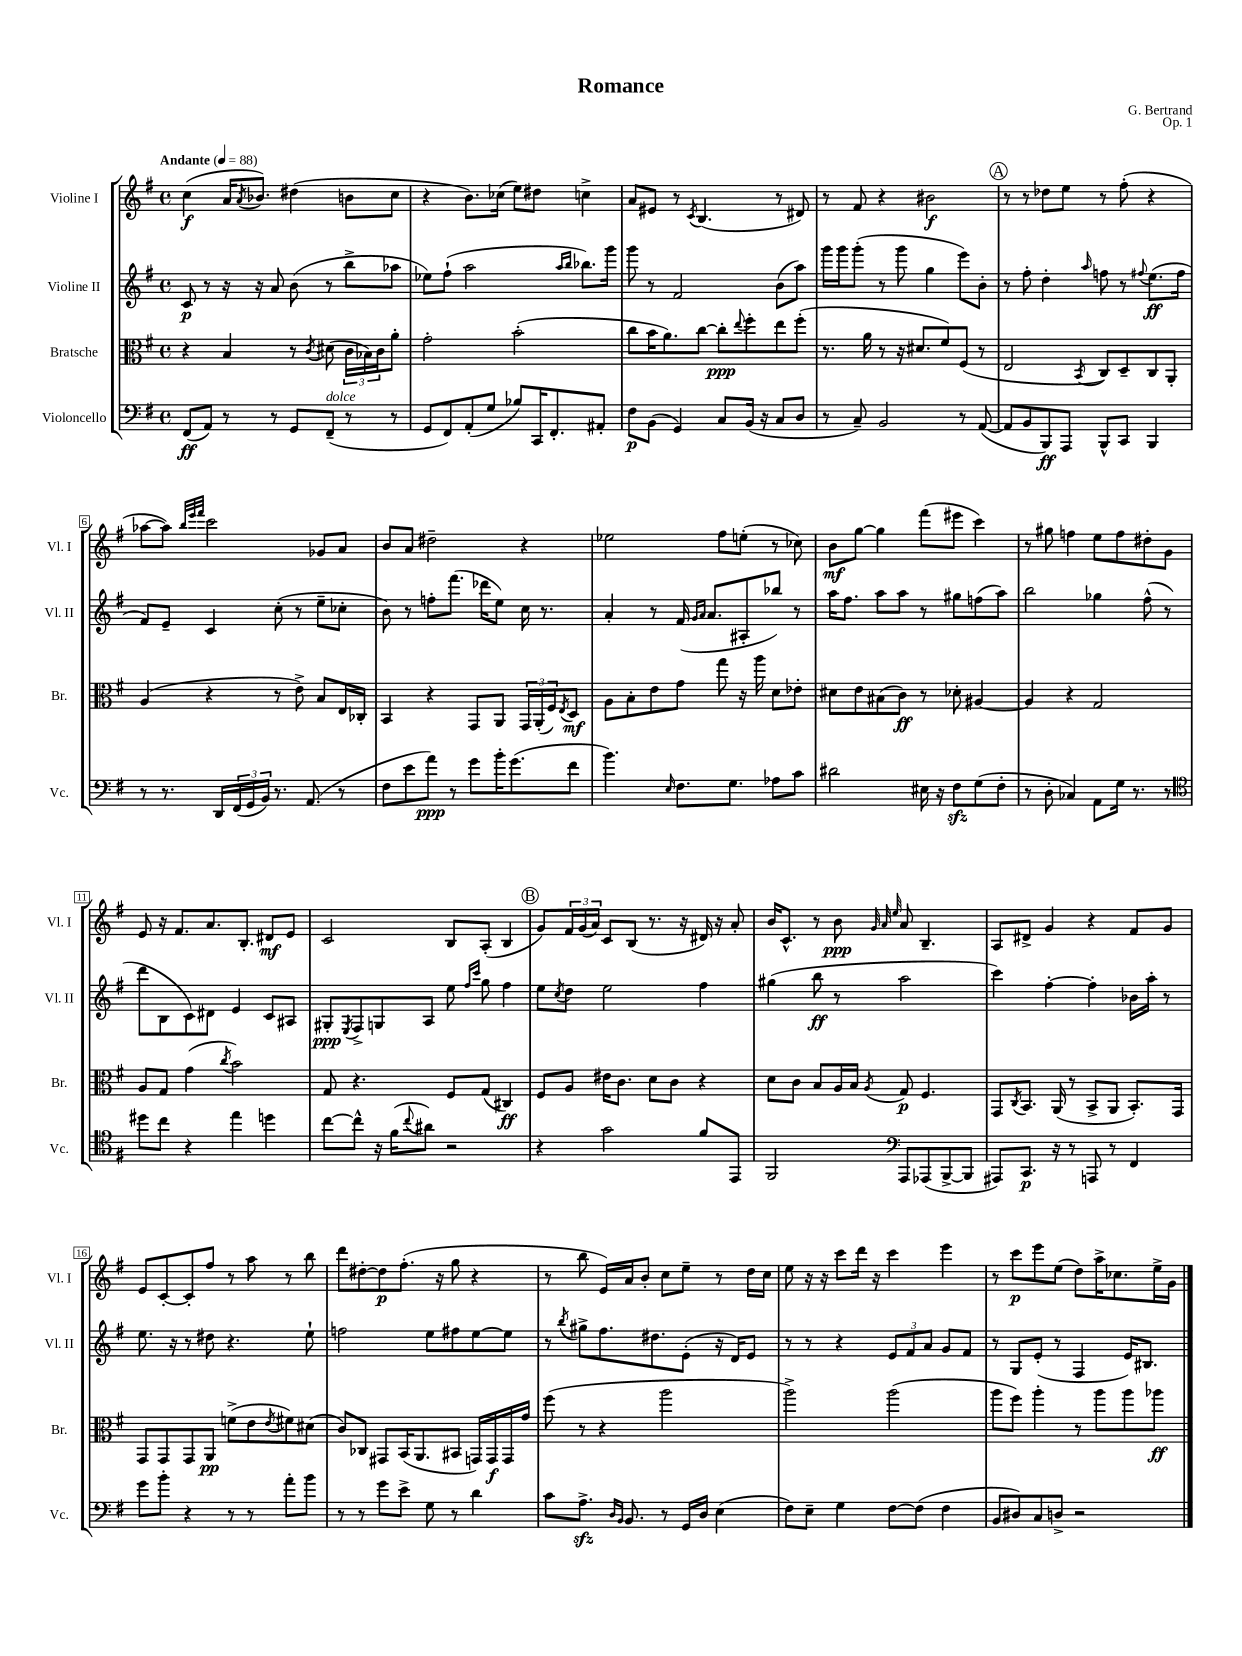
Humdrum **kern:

**kern	**dynam	**kern	**dynam	**kern	**dynam	**kern	**dynam
*part4	*part4	*part3	*part3	*part2	*part2	*part1	*part1
*staff4	*staff4	*staff3	*staff3	*staff2	*staff2	*staff1	*staff1
*I"Violoncello	*	*I"Bratsche	*	*I"Violine II	*	*I"Violine I	*
*I'Vc.	*	*I'Br.	*	*I'Vl. II	*	*I'Vl. I	*
*clefF4	*	*clefC3	*	*clefG2	*	*clefG2	*
*k[f#]	*	*k[f#]	*	*k[f#]	*	*k[f#]	*
*M4/4	*	*M4/4	*	*M4/4	*	*M4/4	*
*met(c)	*	*met(c)	*	*met(c)	*	*met(c)	*
*MM88	*	*MM88	*	*MM88	*	*MM88	*
=1	=1	=1	=1	=1	=1	=1	=1
!	!	!	!	!	!	!LO:TX:a:B:t=Andante	!
(8FF#/L	ff	4r	.	8c/	p	(4cc\	f
8AA/J)	.	.	.	8r	.	.	.
8r	.	4B/	.	16r	.	16a/KL	.
.	.	.	.	.	.	8qa/	.
.	.	.	.	16r	.	8.b-X/J)	.
8r	.	.	.	8a/	.	.	.
8GG/L	.	8r	.	(8b\	.	(4dd#X\	.
.	.	8qc/	.	.	.	.	.
!LO:TX:a:i:t=dolce	!	!	!	!	!	!	!
(8FF#~/J	.	(8d#X\	.	8r	.	.	.
8r	.	24c\LL	.	8bb^\L	.	8bn\L	.
.	.	24B-X\)	.	.	.	.	.
.	.	24c\J	.	.	.	.	.
8r	.	8a'\J	.	8aa-X\J	.	8cc\J	.
=2	=2	=2	=2	=2	=2	=2	=2
8GG/L	.	2g'\	.	8ee-X\L)	.	4r	.
8FF#/)	.	.	.	(8ff#`\J	.	.	.
(8AA'/	.	.	.	2aa\	.	8.b\L)	.
8G/J	.	.	.	.	.	.	.
.	.	.	.	.	.	(16cc-X\Jk	.
8B-X/L)	.	(2b'\	.	.	.	8ee\L)	.
16CC/K	.	.	.	.	.	8dd#X\J	.
8.FF#'/	.	.	.	.	.	.	.
.	.	.	.	16qqaa/LL	.	.	.
.	.	.	.	16qqbb/JJ	.	.	.
.	.	.	.	8.bb-X\L)	.	4ccn^\	.
8AA#X'/J	.	.	.	.	.	.	.
.	.	.	.	16ggg\Jk	.	.	.
=3	=3	=3	=3	=3	=3	=3	=3
8F#\L	p	8cc\L	.	8ggg\	.	8a/L	.
(8BB\J	.	16b\K	.	8r	.	8e#X/J	.
.	.	8.a\)	.	.	.	.	.
4GG/)	.	.	.	2f#/	.	8r	.
.	.	.	.	.	.	8qc/	.
.	.	[8cc\J	.	.	.	(4.B/	.
8C/L	.	8cc'\L]	ppp	.	.	.	.
.	.	8qqee/	.	.	.	.	.
(16BB/Jk	.	8ff#'\	.	.	.	.	.
16r	.	.	.	.	.	.	.
8C/L	.	8ee\	.	(8b\L	.	8r	.
8D/J	.	(8ff#'\J	.	8aa\J)	.	8d#X/)	.
=4	=4	=4	=4	=4	=4	=4	=4
8r	.	8.r	.	16ggg\LL	.	8r	.
.	.	.	.	16ggg\J	.	.	.
8C~/)	.	.	.	(8ggg'\J	.	8f#/	.
.	.	16a\	.	.	.	.	.
2BB/	.	8r	.	8r	.	4r	.
.	.	16r	.	8ggg\	.	.	.
.	.	8.d#X/L	.	.	.	.	.
.	.	.	.	4gg\	.	2b#X\	f
.	.	8f#/)	.	.	.	.	.
8r	.	(8F#/J	.	8eee\L)	.	.	.
([8AA/	.	8r	.	8b'\J	.	.	.
!!LO:REH:place=s1:t=A
=5	=5	=5	=5	=5	=5	=5	=5
8AA/L]	.	2E/	.	8r	.	8r	.
8BB/	.	.	.	8ff#'\	.	8r	.
8BBB/)	ff	.	.	4dd'\	.	8dd-X\L	.
8AAA/J	.	.	.	.	.	8ee\J	.
.	.	8qBB/	.	16qqaa/	.	.	.
8BBB^^/L	.	8C/L)	.	8ffn\	.	8r	.
8CC/J	.	8D~/	.	8r	.	(8ff#'\	.
.	.	.	.	8qqff#X/	.	.	.
4BBB/	.	8C/	.	(8.ee\L	ff	4r	.
.	.	8AA'/J	.	.	.	.	.
.	.	.	.	16ff#\Jk	.	.	.
!!LO:LB:g=z
=6	=6	=6	=6	=6	=6	=6	=6
8r	.	(4A/	.	8f#/L)	.	[8aa-X\L	.
8.r	.	.	.	8e~/J	.	8aa-\J])	.
.	.	.	.	.	.	32qqbb/LLL	.
.	.	.	.	.	.	32qqeee/	.
.	.	.	.	.	.	32qqfff#/JJJ	.
.	.	4r	.	4c/	.	2ccc\	.
16DD/LL	.	.	.	.	.	.	.
(24FF#/	.	.	.	.	.	.	.
24GG/	.	.	.	.	.	.	.
24BB/JJ)	.	.	.	.	.	.	.
8.r	.	8r	.	(8cc'\	.	.	.
.	.	8e^\)	.	8r	.	.	.
(8.AA/	.	.	.	.	.	.	.
.	.	8B/L	.	8ee~\L	.	8g-X/L	.
8r	.	16E/L	.	8cc-X'\J	.	8a/J	.
.	.	16C-X'/JJ	.	.	.	.	.
=7	=7	=7	=7	=7	=7	=7	=7
8F#\L	.	4BB/	.	8b\)	.	8b/L	.
8e\	.	.	.	8r	.	8a/J	.
8a\J)	ppp	4r	.	8ffn'\L	.	2dd#X~\	.
8r	.	.	.	(8.fff#\J	.	.	.
8g\L	.	8GG/L	.	.	.	.	.
.	.	.	.	16ddd-X\KL	.	.	.
16b'\K	.	8AA/J	.	8ee\J)	.	.	.
(8.g\	.	.	.	.	.	.	.
.	.	24GG/LL	.	16cc\	.	4r	.
.	.	(24AA'/	.	.	.	.	.
.	.	.	.	8.r	.	.	.
.	.	24F#/J)	.	.	.	.	.
.	.	8qE/	.	.	.	.	.
8f#\J	.	8D/J	mf	.	.	.	.
=8	=8	=8	=8	=8	=8	=8	=8
4.b\)	.	8A\L	.	4a'/	.	2ee-X\	.
.	.	8B'\	.	.	.	.	.
.	.	8e\	.	8r	.	.	.
16qqE/	.	.	.	.	.	.	.
8.F#\L	.	8g\J	.	(16f#/	.	.	.
.	.	.	.	16qqg/LL	.	.	.
.	.	.	.	16qqa/JJ	.	.	.
.	.	.	.	8.a/L	.	.	.
.	.	8gg\	.	.	.	8ff#\L	.
8.G\J	.	.	.	.	.	.	.
.	.	16r	.	8A#X'/	.	(8een'\J	.
.	.	16aa\	.	.	.	.	.
8A-X\L	.	8d\L	.	8bb-X/J)	.	8r	.
8c\J	.	8e-X'\J	.	8r	.	8cc-X\)	.
=9	=9	=9	=9	=9	=9	=9	=9
2d#X\	.	8d#X\L	.	16aa\KL	.	8b\L	mf
.	.	.	.	8.ff#\J	.	.	.
.	.	8e\	.	.	.	[8gg\J	.
.	.	(8B#X\	.	8aa\L	.	4gg\]	.
.	.	8c\J)	ff	8aa\J	.	.	.
16E#X\	.	8r	.	8r	.	(8fff#\L	.
16r	.	.	.	.	.	.	.
8F#zz\L	.	8d-X'\	.	8gg#X\L	.	8eee#X\J	.
(8G\	.	[4A#X/	.	(8ffn\	.	4ccc\)	.
8F#'\J	.	.	.	8aa\J)	.	.	.
=10	=10	=10	=10	=10	=10	=10	=10
8r	.	4A#/]	.	2bb\	.	8r	.
8D'\	.	.	.	.	.	8gg#X\	.
4C-X/)	.	4r	.	.	.	4ffn\	.
8AA\L	.	2G/	.	4gg-X\	.	8ee\L	.
16G\Jk	.	.	.	.	.	8ff\	.
8.r	.	.	.	.	.	.	.
.	.	.	.	(8ff#^^\	.	8dd#X'\	.
8r	.	.	.	8r	.	8g\J	.
!!LO:LB:g=z
=11	=11	=11	=11	=11	=11	=11	=11
*clefC4	*	*	*	*	*	*	*
8dd#X\L	.	8A/L	.	8ddd\L	.	8e/	.
8cc\J	.	8G/J	.	8B\	.	16r	.
.	.	.	.	.	.	8.f#/L	.
4r	.	(4g\	.	8c\)	.	.	.
.	.	.	.	8d#X\J	.	8.a/	.
.	.	8qcc/	.	.	.	.	.
4ee\	.	2b\)	.	4e/	.	.	.
.	.	.	.	.	.	8.B'/J	.
4ddn\	.	.	.	8c/L	.	8d#X/L	mf
.	.	.	.	8A#X/J	.	8e/J	.
=12	=12	=12	=12	=12	=12	=12	=12
[8cc\L	.	8G/	.	8G#X'/L	ppp	2c/	.
.	.	.	.	8qE/	.	.	.
8cc^^\J]	.	4.r	.	8F#^/	.	.	.
16r	.	.	.	8Gn/	.	.	.
(16f#\KL	.	.	.	.	.	.	.
8qqcc/	.	.	.	.	.	.	.
8a#X\J)	.	.	.	8A/J	.	.	.
2r	.	8F#/L	.	8ee\	.	8B/L	.
.	.	.	.	16qqff#/LL	.	.	.
.	.	.	.	16qqccc/JJ	.	.	.
.	.	(8G/J	.	8gg\	.	(8A'/J	.
.	.	4C#X/)	ff	4ff#\	.	4B/	.
!!LO:REH:place=s1:t=B
=13	=13	=13	=13	=13	=13	=13	=13
4r	.	8F#/L	.	8ee\L	.	8g/L)	.
.	.	.	.	8qcc/	.	.	.
.	.	8A/J	.	8dd\J	.	24f#/L	.
.	.	.	.	.	.	(24g/	.
.	.	.	.	.	.	24a/JJ)	.
2g\	.	16e#X\KL	.	2ee\	.	8c/L	.
.	.	8.c\J	.	.	.	.	.
.	.	.	.	.	.	(8B/J	.
.	.	8d\L	.	.	.	8.r	.
.	.	8c\J	.	.	.	.	.
.	.	.	.	.	.	16r	.
8f#/L	.	4r	.	4ff#\	.	16d#X/)	.
.	.	.	.	.	.	16r	.
8EE/J	.	.	.	.	.	8a'/	.
=14	=14	=14	=14	=14	=14	=14	=14
2FF#/	.	8d\L	.	(4gg#X\	.	16b/KL	.
.	.	.	.	.	.	8.c^^/J	.
.	.	8c\J	.	.	.	.	.
.	.	8B/L	.	8bb\	ff	8r	.
.	.	16A/L	.	8r	.	8b\	ppp
.	.	16B/JJ	.	.	.	.	.
*clefF4	*	*	*	*	*	*	*
.	.	.	.	.	.	32qqg/	.
.	.	.	.	.	.	32qqa/	.
.	.	8qA/	.	.	.	32qqee/	.
8AAA/L	.	8G/	p	2aa\	.	8a/	.
(8AAA-X/	.	4.F#/	.	.	.	4.B~/	.
[8BBB^/	.	.	.	.	.	.	.
8BBB/J]	.	.	.	.	.	.	.
=15	=15	=15	=15	=15	=15	=15	=15
8AAA#X/L)	.	8GG/L	.	4ccc\)	.	8A/L	.
.	.	8qC/	.	.	.	.	.
8.CC/J	p	8.BB/J	.	.	.	8d#X^/J	.
.	.	.	.	[4ff#'\	.	4g/	.
16r	.	(16AA/	.	.	.	.	.
8r	.	8r	.	.	.	.	.
8AAAn/	.	8BB^/L	.	4ff#'\]	.	4r	.
8r	.	8AA/J	.	.	.	.	.
4FF#/	.	8.BB'/L)	.	16b-X\LL	.	8f#/L	.
.	.	.	.	16aa'\JJ	.	.	.
.	.	.	.	8r	.	8g/J	.
.	.	16GG/Jk	.	.	.	.	.
!!LO:LB:g=z
=16	=16	=16	=16	=16	=16	=16	=16
8g\L	.	8GG/L	.	8.ee\	.	8e/L	.
8b'\J	.	8GG/	.	.	.	[8c'/	.
.	.	.	.	16r	.	.	.
4r	.	8GG/	.	8r	.	8c'/]	.
.	.	8AA/J	pp	8dd#X\	.	8ff#/J	.
8r	.	(8fn^\L	.	4.r	.	8r	.
8r	.	8e\	.	.	.	8aa\	.
.	.	8qe/	.	.	.	.	.
8a'\L	.	8f#X\)	.	.	.	8r	.
8b\J	.	(8d#X\J	.	8ee`\	.	8bb\	.
=17	=17	=17	=17	=17	=17	=17	=17
8r	.	8c/L)	.	2ffn\	.	8ddd\L	.
8r	.	8C-X/J	.	.	.	[8dd#X'\	.
8g\L	.	8GG#X/L	.	.	.	8dd#\]	p
8e^\J	.	(16BB/K	.	.	.	(8.ff#'\J	.
.	.	8.AA/	.	.	.	.	.
8G\	.	.	.	8ee\L	.	.	.
.	.	.	.	.	.	16r	.
8r	.	8BB#X/J	.	8ff#X\	.	8gg\	.
4d\	.	16GGn/LL)	.	[8ee\	.	4r	.
.	.	16GG/	f	.	.	.	.
.	.	16GG/	.	8ee\J]	.	.	.
.	.	16g/JJ	.	.	.	.	.
=18	=18	=18	=18	=18	=18	=18	=18
8c\L	.	(8ff#\	.	8r	.	8r	.
.	.	.	.	8qbb/	.	.	.
8.Azz^\J	.	8r	.	8gg#X^\L	.	8bb\	.
.	.	4r	.	8.ff#\	.	16e/LL)	.
16qqD/LL	.	.	.	.	.	.	.
16qqBB/JJ	.	.	.	.	.	.	.
8.BB/	.	.	.	.	.	16a/J	.
.	.	.	.	.	.	8b'/J	.
.	.	.	.	8.dd#X\	.	.	.
8r	.	2aa\	.	.	.	8cc\L	.
16GG/LL	.	.	.	(8e'\J	.	8ee~\J	.
16D/JJ	.	.	.	.	.	.	.
(4E\	.	.	.	16r	.	8r	.
.	.	.	.	16d/KL)	.	.	.
.	.	.	.	8e/J	.	16dd\LL	.
.	.	.	.	.	.	16cc\JJ	.
=19	=19	=19	=19	=19	=19	=19	=19
8F#\L)	.	2aa^\)	.	8r	.	8ee\	.
8E~\J	.	.	.	8r	.	16r	.
.	.	.	.	.	.	16r	.
4G\	.	.	.	4r	.	8ccc\L	.
.	.	.	.	.	.	16ddd\Jk	.
.	.	.	.	.	.	16r	.
[8F#\L	.	(2aa\	.	12e/L	.	4ccc\	.
.	.	.	.	12f#/	.	.	.
(8F#\J]	.	.	.	.	.	.	.
.	.	.	.	12a/J	.	.	.
4F#\	.	.	.	8g/L	.	4eee\	.
.	.	.	.	8f#/J	.	.	.
=20	=20	=20	=20	=20	=20	=20	=20
8BB/L	.	8aa\L	.	8r	.	8r	.
8D#X/)	.	8ff#\J)	.	8G/L	.	8ccc\L	p
8C/	.	4aa'\	.	(8e'/J	.	8eee\	.
8Dn^/J	.	.	.	8r	.	(8ee\J	.
2r	.	8r	.	4F#/	.	8dd\L)	.
.	.	8aa\L	.	.	.	16aa^\K	.
.	.	.	.	.	.	8.cc-X\	.
.	.	8aa\	.	16e/KL)	.	.	.
.	.	.	.	8.B#X/J	.	.	.
.	.	8aa-X\J	ff	.	.	16ee^\L	.
.	.	.	.	.	.	16g\JJ	.
==	==	==	==	==	==	==	==
*-	*-	*-	*-	*-	*-	*-	*-
